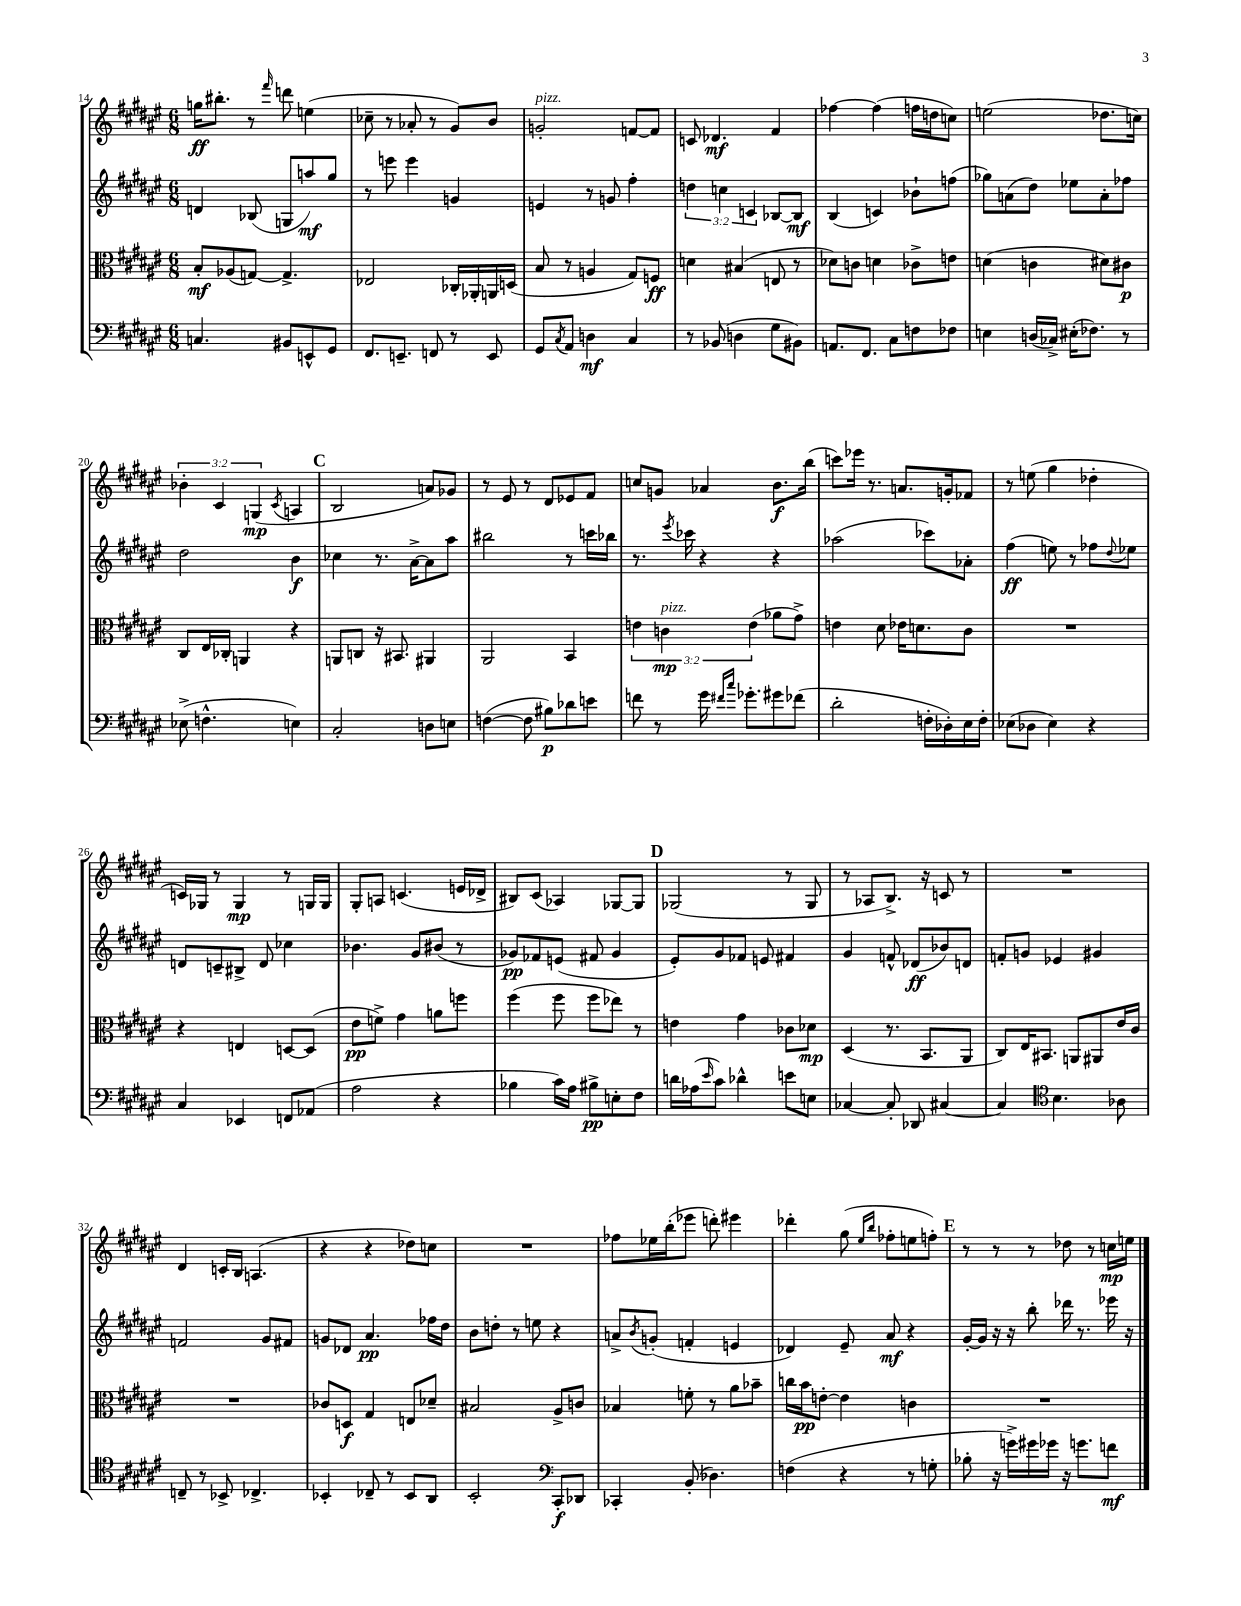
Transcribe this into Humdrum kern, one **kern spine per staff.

**kern	**dynam	**kern	**dynam	**kern	**dynam	**kern	**dynam
*part4	*part4	*part3	*part3	*part2	*part2	*part1	*part1
*staff4	*staff4	*staff3	*staff3	*staff2	*staff2	*staff1	*staff1
*clefF4	*	*clefC3	*	*clefG2	*	*clefG2	*
*k[f#c#g#d#a#e#]	*	*k[f#c#g#d#a#e#]	*	*k[f#c#g#d#a#e#]	*	*k[f#c#g#d#a#e#]	*
*M6/8	*	*M6/8	*	*M6/8	*	*M6/8	*
=14	=14	=14	=14	=14	=14	=14	=14
4.Cn/	.	8B'/L	mf	4dn/	.	16ggn\KL	ff
.	.	.	.	.	.	8.bb#X'\J	.
.	.	(8A-X/	.	.	.	.	.
.	.	[8Gn/J)	.	(8B-X/	.	8r	.
.	.	.	.	.	.	16qqfff#/	.
8BB#X/L	.	4.G^/]	.	8Gn/L	.	8dddn\	.
8EEn^^/	.	.	.	8aan/)	mf	(4een\	.
8GG#/J	.	.	.	8gg#/J	.	.	.
=15	=15	=15	=15	=15	=15	=15	=15
8.FF#/L	.	2E-X/	.	8r	.	8cc-X~\	.
.	.	.	.	8eeen\	.	8r	.
8.EEn~/J	.	.	.	.	.	.	.
.	.	.	.	4eee\	.	8a-X'/	.
8FFn/	.	.	.	.	.	8r	.
8r	.	16C-X'/LL	.	4gn/	.	8g#/L)	.
.	.	16AA-X'/	.	.	.	.	.
8EE/	.	16AAn/	.	.	.	8b/J	.
.	.	(16Dn/JJ	.	.	.	.	.
=16	=16	=16	=16	=16	=16	=16	=16
!	!	!	!	!	!	!LO:TX:a:i:t=pizz.	!
8GG#/L	.	8B/	.	4en/	.	2gn'/	.
8qC#/	.	.	.	.	.	.	.
8AA#/J	.	8r	.	.	.	.	.
4Dn\	mf	4An/	.	8r	.	.	.
.	.	.	.	8gn/	.	.	.
4C#/	.	8G#/L)	.	4ff#'\	.	[8fn/L	.
.	.	8Fn/J	ff	.	.	8f/J]	.
=17	=17	=17	=17	=17	=17	=17	=17
8r	.	4dn\	.	6ddn\	.	8cn/	.
(8BB-X/	.	.	.	.	.	4.d-X/	mf
.	.	.	.	6ccn\	.	.	.
4Dn\	.	(4B#X/	.	.	.	.	.
.	.	.	.	6cn/	.	.	.
8G#\L	.	8En/	.	[8B-X/L	.	4f#/	.
8BB#X\J)	.	8r	.	8B-/J]	mf	.	.
=18	=18	=18	=18	=18	=18	=18	=18
8.AAn/L	.	8d-X\L)	.	(4B/	.	[4ff-X\	.
.	.	8cn\J	.	.	.	.	.
8.FF#/J	.	.	.	.	.	.	.
.	.	4dn\	.	4cn/)	.	(4ff-\]	.
8C#\L	.	.	.	.	.	.	.
8Fn\	.	8c-X^\L	.	8b-X`\L	.	16ffn\LL	.
.	.	.	.	.	.	16ddn\J	.
8F-X\J	.	8en\J	.	(8ffn\J	.	8ccn\J)	.
=19	=19	=19	=19	=19	=19	=19	=19
4En\	.	(4dn\	.	8gg-X\L)	.	(2een\	.
.	.	.	.	(8an\	.	.	.
(16Dn/LL	.	4cn\	.	8dd#\J)	.	.	.
16C-X^/JJ)	.	.	.	.	.	.	.
(16E#X'\KL	.	.	.	8ee-X\L	.	.	.
8.F-X\J)	.	.	.	.	.	.	.
.	.	8d#X\L)	.	8a'\	.	8.dd-X\L	.
8r	.	8c#X\J	p	8ff-X\J	.	.	.
.	.	.	.	.	.	16ccn\Jk)	.
!!LO:LB:g=z
=20	=20	=20	=20	=20	=20	=20	=20
(8E-X^\	.	8C#/L	.	2dd#\	.	6b-X'\	.
4.Fn^^\	.	16E#/L	.	.	.	.	.
.	.	.	.	.	.	6c#/	.
.	.	16C-X'/JJ	.	.	.	.	.
.	.	4AAn/	.	.	.	.	.
.	.	.	.	.	.	(6Gn/	mp
.	.	.	.	.	.	8qc#/	.
4En\)	.	4r	.	4b\	f	4An/	.
!!LO:REH:place=s1:t=C
=21	=21	=21	=21	=21	=21	=21	=21
2C#'/	.	8AAn/L	.	4cc-X\	.	2B/	.
.	.	8Cn/J	.	.	.	.	.
.	.	16r	.	8.r	.	.	.
.	.	8.BB#X/	.	.	.	.	.
.	.	.	.	[16a#^\KL	.	.	.
8Dn\L	.	4AA#X/	.	8a#\]	.	8an/L)	.
8En\J	.	.	.	8aa#\J	.	8g-X/J	.
=22	=22	=22	=22	=22	=22	=22	=22
([4Fn\	.	2AA#/	.	2bb#X\	.	8r	.
.	.	.	.	.	.	8e#/	.
8F\]	.	.	.	.	.	8r	.
8B#X\L)	p	.	.	.	.	8d#/L	.
8d-X\	.	4BB/	.	8r	.	8e-X/	.
8en\J	.	.	.	16cccn\LL	.	8f#/J	.
.	.	.	.	16bb-X\JJ	.	.	.
=23	=23	=23	=23	=23	=23	=23	=23
8fn\	.	6en\	.	8.r	.	8ccn/L	.
8r	.	.	.	.	.	8gn/J	.
!	!	!LO:TX:a:i:t=pizz.	!	!	!	!	!
.	.	6cn\	mp	.	.	.	.
.	.	.	.	8qeee#/	.	.	.
.	.	.	.	16ccc-X\	.	.	.
16g#\	.	.	.	4r	.	4a-X/	.
16qqf#X/LL	.	.	.	.	.	.	.
16qqcc#/JJ	.	.	.	.	.	.	.
8.g-X'\L	.	.	.	.	.	.	.
.	.	(6e\	.	.	.	.	.
8g#X\	.	8a-X\L	.	4r	.	8.b\L	f
(8f-X\J	.	8g#^\J)	.	.	.	.	.
.	.	.	.	.	.	(16bb\Jk	.
=24	=24	=24	=24	=24	=24	=24	=24
2d#'\	.	4en\	.	(2aa-X\	.	8cccn\L)	.
.	.	.	.	.	.	16eee-X\Jk	.
.	.	.	.	.	.	8.r	.
.	.	8d#\	.	.	.	.	.
.	.	16e-X\KL	.	.	.	8.an/L	.
.	.	8.dn\	.	.	.	.	.
16Fn'\LL	.	.	.	8ccc-X\L)	.	.	.
16D-X'\)	.	.	.	.	.	16gn'/k	.
16E#\	.	8c#\J	.	8a-X'\J	.	8f-X/J	.
16F'\JJ	.	.	.	.	.	.	.
=25	=25	=25	=25	=25	=25	=25	=25
(8E-X\L	.	2.r	.	(4ff#\	ff	8r	.
8D-X\J	.	.	.	.	.	(8een\	.
4E-\)	.	.	.	8een\)	.	4gg#\	.
.	.	.	.	8r	.	.	.
4r	.	.	.	8ff-X\L	.	4dd-X'\	.
.	.	.	.	8qqdd#/	.	.	.
.	.	.	.	8ee-X\J	.	.	.
!!LO:LB:g=z
=26	=26	=26	=26	=26	=26	=26	=26
4C#/	.	4r	.	8dn/L	.	16cn/LL)	.
.	.	.	.	.	.	16G-X/JJ	.
.	.	.	.	8cn~/	.	8r	.
4EE-X/	.	4En/	.	8B#X^/J	.	4G-/	mp
.	.	.	.	8d/	.	.	.
8FFn/L	.	[8Dn/L	.	4cc-X\	.	8r	.
(8AA-X/J	.	(8D/J]	.	.	.	16Gn/LL	.
.	.	.	.	.	.	16G/JJ	.
=27	=27	=27	=27	=27	=27	=27	=27
2A#\	.	8e#\L	pp	4.b-X\	.	8G#'/L	.
.	.	8fn^\J)	.	.	.	8An/J	.
.	.	4g#\	.	.	.	(4.cn/	.
.	.	.	.	8g#/L	.	.	.
4r	.	8an\L	.	(8b#X/J	.	.	.
.	.	8ffn\J	.	8r	.	16en/LL	.
.	.	.	.	.	.	16d-X^/JJ	.
=28	=28	=28	=28	=28	=28	=28	=28
4B-X\	.	(4ff#\	.	8g-X/L)	pp	8B#X/L)	.
.	.	.	.	8f-X/	.	(8c#/J	.
16c#\LL)	.	8ff#\	.	(8en/J	.	4A-X/)	.
16A#\JJ	.	.	.	.	.	.	.
8B#X^\L	pp	8ff#\L	.	8f#X/	.	.	.
8En'\	.	8ee-X\J)	.	4g-/	.	[8G-X/L	.
8F#\J	.	8r	.	.	.	8G-/J]	.
!!LO:REH:place=s1:t=D
=29	=29	=29	=29	=29	=29	=29	=29
16dn\LL	.	4en\	.	8e#'/L)	.	(2G-X/	.
(16A-X\J	.	.	.	.	.	.	.
16qqe#/	.	.	.	.	.	.	.
8c#\J)	.	.	.	8g#/	.	.	.
4d-X^^\	.	4g#\	.	8f-X/J	.	.	.
.	.	.	.	8en/	.	.	.
8en\L	.	8c-X\L	.	4f#X/	.	8r	.
8En\J	.	8d-X\J	mp	.	.	8G-/	.
=30	=30	=30	=30	=30	=30	=30	=30
[4C-X/	.	(4D#/	.	4g#/	.	8r	.
.	.	.	.	.	.	8A-X/L	.
8C-'/]	.	8.r	.	8fn^^/	.	8.B^/J)	.
8DD-X/	.	.	.	(8d-X/L	ff	.	.
.	.	8.BB/L	.	.	.	16r	.
[4C#X/	.	.	.	8b-X/)	.	8cn/	.
.	.	8AA#/J	.	8dn/J	.	8r	.
=31	=31	=31	=31	=31	=31	=31	=31
4C#/]	.	8C#/L)	.	8fn'/L	.	2.r	.
.	.	16E#/K	.	8gn/J	.	.	.
.	.	8.BB#X/J	.	.	.	.	.
*clefC4	*	*	*	*	*	*	*
4.B\	.	.	.	4e-X/	.	.	.
.	.	8AAn/L	.	.	.	.	.
.	.	8AA#X/	.	4g#X/	.	.	.
8A-X\	.	16e#/L	.	.	.	.	.
.	.	16c#/JJ	.	.	.	.	.
!!LO:LB:g=z
=32	=32	=32	=32	=32	=32	=32	=32
8Cn~/	.	2.r	.	2fn/	.	4d#/	.
8r	.	.	.	.	.	.	.
8BB-X^/	.	.	.	.	.	16cn'/LL	.
.	.	.	.	.	.	16B/JJ	.
4.C-X^/	.	.	.	.	.	(4.An/	.
.	.	.	.	8g#/L	.	.	.
.	.	.	.	8f#X/J	.	.	.
=33	=33	=33	=33	=33	=33	=33	=33
4BB-X'/	.	8c-X/L	.	8gn/L	.	4r	.
.	.	8Dn/J	f	8d-X/J	.	.	.
8C-X~/	.	4G#/	.	4.a#/	pp	4r	.
8r	.	.	.	.	.	.	.
8BB-/L	.	8En/L	.	.	.	8dd-X\L)	.
8AA#/J	.	8d-X~/J	.	16ff-X\LL	.	8ccn\J	.
.	.	.	.	16dd#\JJ	.	.	.
=34	=34	=34	=34	=34	=34	=34	=34
2BB'/	.	2B#X/	.	8b\L	.	2.r	.
.	.	.	.	8ddn'\J	.	.	.
.	.	.	.	8r	.	.	.
.	.	.	.	8een\	.	.	.
*clefF4	*	*	*	*	*	*	*
8CC#'/L	f	8A#^/L	.	4r	.	.	.
8DD-X/J	.	8cn/J	.	.	.	.	.
=35	=35	=35	=35	=35	=35	=35	=35
4CC-X'/	.	4B-X/	.	8an^/L	.	8ff-X\L	.
.	.	.	.	8qb/	.	.	.
.	.	.	.	(8gn'/J	.	16ee-X\L	.
.	.	.	.	.	.	(16bb'\J	.
(8BB'/	.	8fn'\	.	4fn'/	.	8eee-X\J	.
4.D-X\)	.	8r	.	.	.	8dddn'\)	.
.	.	8a#\L	.	4en/	.	4eee#X\	.
.	.	8b-X~\J	.	.	.	.	.
=36	=36	=36	=36	=36	=36	=36	=36
(4Fn\	.	16ccn\LL	.	4d-X/)	.	4ddd-X'\	.
.	.	16b\J	pp	.	.	.	.
.	.	[8en'\J	.	.	.	.	.
4r	.	4e\]	.	8e#~/	.	(8gg#\	.
.	.	.	.	.	.	16qqee#/LL	.
.	.	.	.	.	.	16qqbb/JJ	.
.	.	.	.	8a#/	mf	8ff-X'\L	.
8r	.	4cn\	.	4r	.	8een\	.
8Gn'\	.	.	.	.	.	8ffn'\J)	.
!!LO:REH:place=s1:t=E
=37	=37	=37	=37	=37	=37	=37	=37
8B-X'\	.	2.r	.	[16g#'/LL	.	8r	.
.	.	.	.	16g#/JJ]	.	.	.
16r	.	.	.	16r	.	8r	.
16gn^\LL)	.	.	.	16r	.	.	.
16g#X\	.	.	.	8bb'\	.	8r	.
16g-X\JJ	.	.	.	.	.	.	.
16r	.	.	.	16ddd-X\	.	8dd-X\	.
8.gn\L	.	.	.	8.r	.	.	.
.	.	.	.	.	.	8r	.
8fn\J	mf	.	.	16eee-X\	.	16ccn\LL	mp
.	.	.	.	16r	.	16een\JJ	.
==	==	==	==	==	==	==	==
*-	*-	*-	*-	*-	*-	*-	*-
